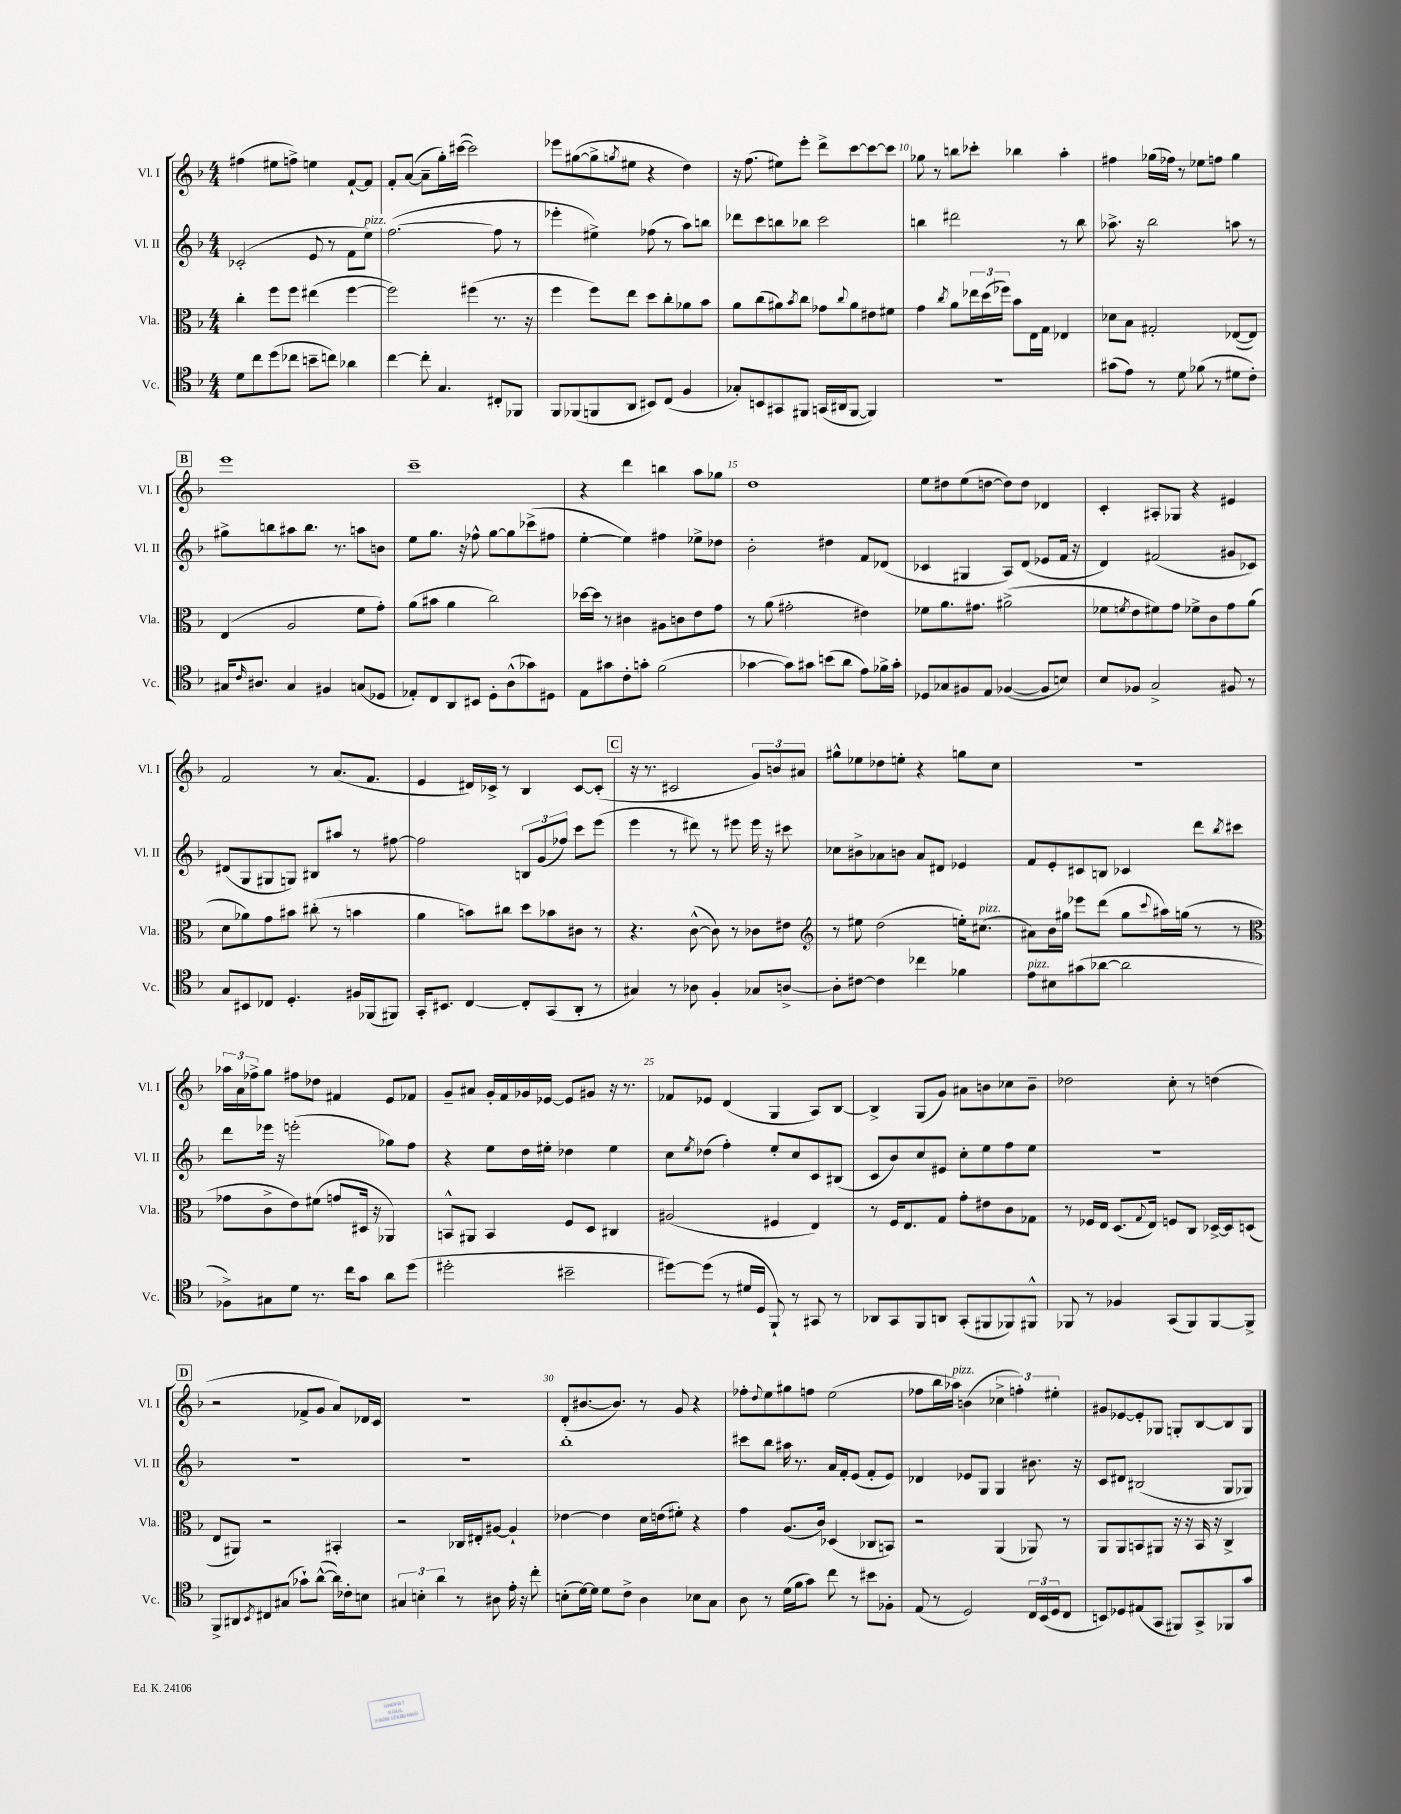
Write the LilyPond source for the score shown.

<<
\new StaffGroup <<
\new Staff = "s0" \with { instrumentName = "Vl. I" shortInstrumentName = "Vl. I" } {
    \clef treble \key f \major \numericTimeSignature \time 4/4
    fis''4( eis''8 f''8->) e''4 f'8~-! f'8 |
    f'8-. a'8~( a'8-- g''16-.) cis'''16~( cis'''2) |
    ees'''8 gis''8~( gis''8-> \acciaccatura { g''8 } eis''8 r4 d''4) |
    r16 f''8.( eis''8) e'''8-. d'''8-> c'''8~ c'''8~ c'''8 |
    ges''8 r8 b''8 ces'''8-. bes''4 a''4-. |
    fis''4 ges''16( fes''16) r8 ees''8 f''8 ges''4 |
    \mark \markup { \box "B" } e'''1 |
    c'''1-- |
    r4 d'''4 b''4 a''8 ges''8 |
    d''1 |
    e''8 dis''8 e''8( d''8~ d''8) d''8 des'4 |
    c'4-. ais8-. ges8 r4 eis'4 |
    f'2 r8 a'8.( f'8. |
    e'4 dis'16) ces'16-> r8 bes4 ces'8~ ces'8-.( |
    \mark \markup { \box "C" } r16 r8. cis'2 \tuplet 3/2 { g'8) b'8 ais'8 } |
    gis''8-^ ees''8 des''8 e''8-. r4 g''8 c''8 |
    R1 |
    \tuplet 3/2 { aes''16 a'16 fes''16-> } g''8 fis''8 des''8 fis'4 e'8 fes'8 |
    g'8-- ais'8 g'16-. f'16 ges'16 ees'16~ ees'8 gis'8 r16 r8. |
    fes'8 ees'8 d'4( g4 a8) bes8~ |
    bes4-> g8( g'8) ais'8 b'8 ces''8 b'8-- |
    des''2 c''8-. r8 d''4( |
    \mark \markup { \box "D" } r2 fes'8-> g'8 a'8) des'16 c'16 |
    r1 |
    d'8-.( bis'8.~ bis'8.) r8 g'8 r4 |
    fes''8-. \appoggiatura { d''8 } e''8 gis''8 f''8 e''2( |
    fes''8 bes''16 aes''16^\markup { \italic "pizz." }) b'4( \tuplet 3/2 { ces''4-> f''4-.) eis''4-. } |
    gis'8 ees'8~ ees'8-. ges8 g8-. bes8~ bes8 g8 \bar "|." |
}
\new Staff = "s1" \with { instrumentName = "Vl. II" shortInstrumentName = "Vl. II" } {
    \clef treble \key f \major \numericTimeSignature \time 4/4
    ces'2-.( e'8 r8 f'8 e''8^\markup { \italic "pizz." }) |
    f''2.~( f''8 r8 |
    ees'''4-. eis''4->) fes''8( r8 a''8) b''8 |
    des'''8 c'''8 b''8 bes''8 c'''2 |
    b''4 dis'''2 r8 b''8 |
    aes''8.-> r16 bes''2 a''8 r8 |
    \mark \markup { \box "B" } gis''8-> b''8 ais''8 b''8. r8. a''8 b'8 |
    e''8 g''8. r16 fes''8-^ g''8~ g''8 ces'''8->( fis''8 |
    e''4~-. e''4) fis''4 ees''8-> des''8 |
    bes'2-. dis''4 f'8 des'8( |
    ces'4 gis4 a8) d'8( ees'8 f'16 r16 |
    d'4) fis'2( gis'8 ces'8) |
    dis'8( g8 gis8 g8) bis8 ais''8 r8 fis''8~ |
    fis''2 \tuplet 3/2 { b8 g'8( fes''8) } c'''8 e'''8( |
    \mark \markup { \box "C" } e'''4 r8 dis'''8) r8 eis'''8 eis'''16 r16 cis'''8 |
    ces''8 bis'8-> aes'8 b'8 aes'8 dis'8 ees'4 |
    f'8 e'8-. cis'8 b8 ces'4 d'''8 \acciaccatura { bes''8 } cis'''8 |
    d'''8 ees'''16 r16 e'''2-.( ges''8) f''8 |
    r4 e''8 d''16 eis''16-. des''4 eis''4 |
    c''8 \acciaccatura { e''8 } des''8( f''4-.) e''8-. c''8 c'8 bis8( |
    c'8 bes'8) c''8 eis'8 c''8-. e''8 f''8 e''8 |
    R1 |
    \mark \markup { \box "D" } R1 |
    R1 |
    bes''1-. |
    cis'''8 bes''8 ais''16 r8. a'16 f'16-. e'8( f'8-. e'8) |
    des'4 ees'8 g8 g4 bis'8. r16 |
    c'8 dis'8 bis2( g8 ges8) \bar "|." |
}
\new Staff = "s2" \with { instrumentName = "Vla." shortInstrumentName = "Vla." } {
    \clef alto \key f \major \numericTimeSignature \time 4/4
    c''4-. f''8 f''8 eis''4( f''4~ |
    f''2) fis''4( r8. r16 |
    f''4 f''8) e''8 d''8 c''8-. aes'8 bes'8 |
    a'8 c''8( ais'8) \acciaccatura { bes'8 } c''8 ges'8 \appoggiatura { c''8 } ais'8 eis'8 fis'8 |
    g'4 \acciaccatura { c''8 } a'8 \tuplet 3/2 { ees''16 d''16( fes''16) } bes'8 e16 g16 ees4 |
    des'8 bes8 gis2-. ees8~( ees8) |
    \mark \markup { \box "B" } e4( a2 f'8 g'8-.) |
    a'8( bis'8 a'4 c''2) |
    des''16~ des''16 r8 cis'4 ais8 c'8 e'8 g'8 |
    r8 a'8( gis'2-. eis'4) |
    fes'8 a'8. gis'8. ais'2->( |
    fes'8 \acciaccatura { f'8 } e'8 fis'8) g'8 fes'8-> c'8 g'8 a'8( |
    d'8 aes'8) g'8 bis'8 cis''8-.( r8 b'4 |
    a'4 b'8) cis''8 d''8 bes'8 cis'8 r8 |
    \mark \markup { \box "C" } r4. c'8~-^( c'8) r8 ces'8 eis'8 |
    \clef treble r8 eis''8 d''2( e''16-.) cis''8.^\markup { \italic "pizz." }( |
    ais'8) bes'16 gis''16 ees'''8 d'''8( gis''8 \appoggiatura { c'''8 } ais''16) g''16( r8 r8 |
    \clef alto ges'8 c'8-> e'8) fis'8( g'8 dis16 r16 aes,4) |
    b,8-^ ais,8 b,4 f8 d8 cis4 |
    ais2( fis4 e4) |
    r8 f16 e8. g8 g'8-. eis'8 c'8 ges8 |
    r8 fes16 e16 d8.( \appoggiatura { g8 } e16) f8 c8 des16~-> des16 d8( |
    \mark \markup { \box "D" } e8 ais,8) r2 bis,4-. |
    r2 ces16 eis16-. ais8~ ais4-! |
    ees'4~ ees'4 d'16 e'16( fis'8-.) r4 |
    g'4 a8.( c'16) des4( ces8 b,8) |
    r2 a,4( aes,8) r8 |
    a,8 a,8 b,8 ais,8 r16 r16 b,16 r16 c4-> \bar "|." |
}
\new Staff = "s3" \with { instrumentName = "Vc." shortInstrumentName = "Vc." } {
    \clef tenor \key f \major \numericTimeSignature \time 4/4
    d'8 c''8 d''8( ces''8 b'8-- c''8) aes'4 |
    c''4~ c''8-. g4. cis8-. fes,8 |
    f,8 fes,8( f,8 a,8 bis,8) c8( f4 |
    ges8-.) b,8 gis,8 fis,8 g,16( ais,16 fis,8~ fis,4) |
    R1 |
    gis'8( e'8) r8 d'8 fes'8( r8 dis'8 c'8-.) |
    \mark \markup { \box "B" } gis16 \grace { c'16 } ais8. gis4 fis4 g8( des8 |
    ees8-.) c8 a,8 bis,8 d8-. a8-^( ges'8) dis8 |
    e8 gis'8 c'8-. g'8-. f'2( |
    ges'4~ ges'8) gis'8 b'8( a'8 e'8) fes'16-> gis'16-. |
    des8 ges8 fis8 e8 fes4~( fes8 b8) |
    bes8 fes8 g2-> fis8 r8 |
    g8 bis,8 ces8 d4.-. fis16 fes,16( fis,8) |
    g,16-. bis,8. c4~ c8-. g,8( a,8-. r8 |
    \mark \markup { \box "C" } gis4) r8 aes8 f4-. ges8 a8~-> |
    a8-. cis'8~ cis'4 ces''4 fes'4 |
    e'8^\markup { \italic "pizz." } bis8 gis'8( aes'8~ aes'2 |
    fes8->) gis8 d'8 r8. c''16 g'8 a'8 d''8( |
    dis''2-. bis'2-- |
    dis''8~) dis''8( r8 dis'16 d16 f,8-!) r8 gis,8 r8 |
    aes,8 g,8 f,8 a,8 g,8-.( fis,8 fes,8) fis,8-^ |
    fes,8 r8 fes4 g,8( fes,8) fes,8~ fes,8-> |
    \mark \markup { \box "D" } f,8-> ais,8 \acciaccatura { bes,8 } cis8 gis8( ges'8-!) a'8~-^( a'16) ces'16-. b8 |
    \tuplet 3/2 { gis4 b4-. a'4 } r8 ais8 e'16-. r16 c''8-. |
    b8-.( d'16~) d'16 d'8 c'8-> a4 bes8 g8 |
    a8 r8 d'16( f'16 g'8) c''8 r8 bis'8 fes8-. |
    e8( r8 d2) \tuplet 3/2 { c16 bes,16( d16 } c8 |
    b,8) des8 eis8( g,8 fis,8) g,8-> fes,8 g'8 \bar "|." |
}
>>
>>
\layout { \context { \Score currentBarNumber = #6 \override BarNumber.break-visibility = ##(#f #t #t) barNumberVisibility = #(every-nth-bar-number-visible 5) } }
